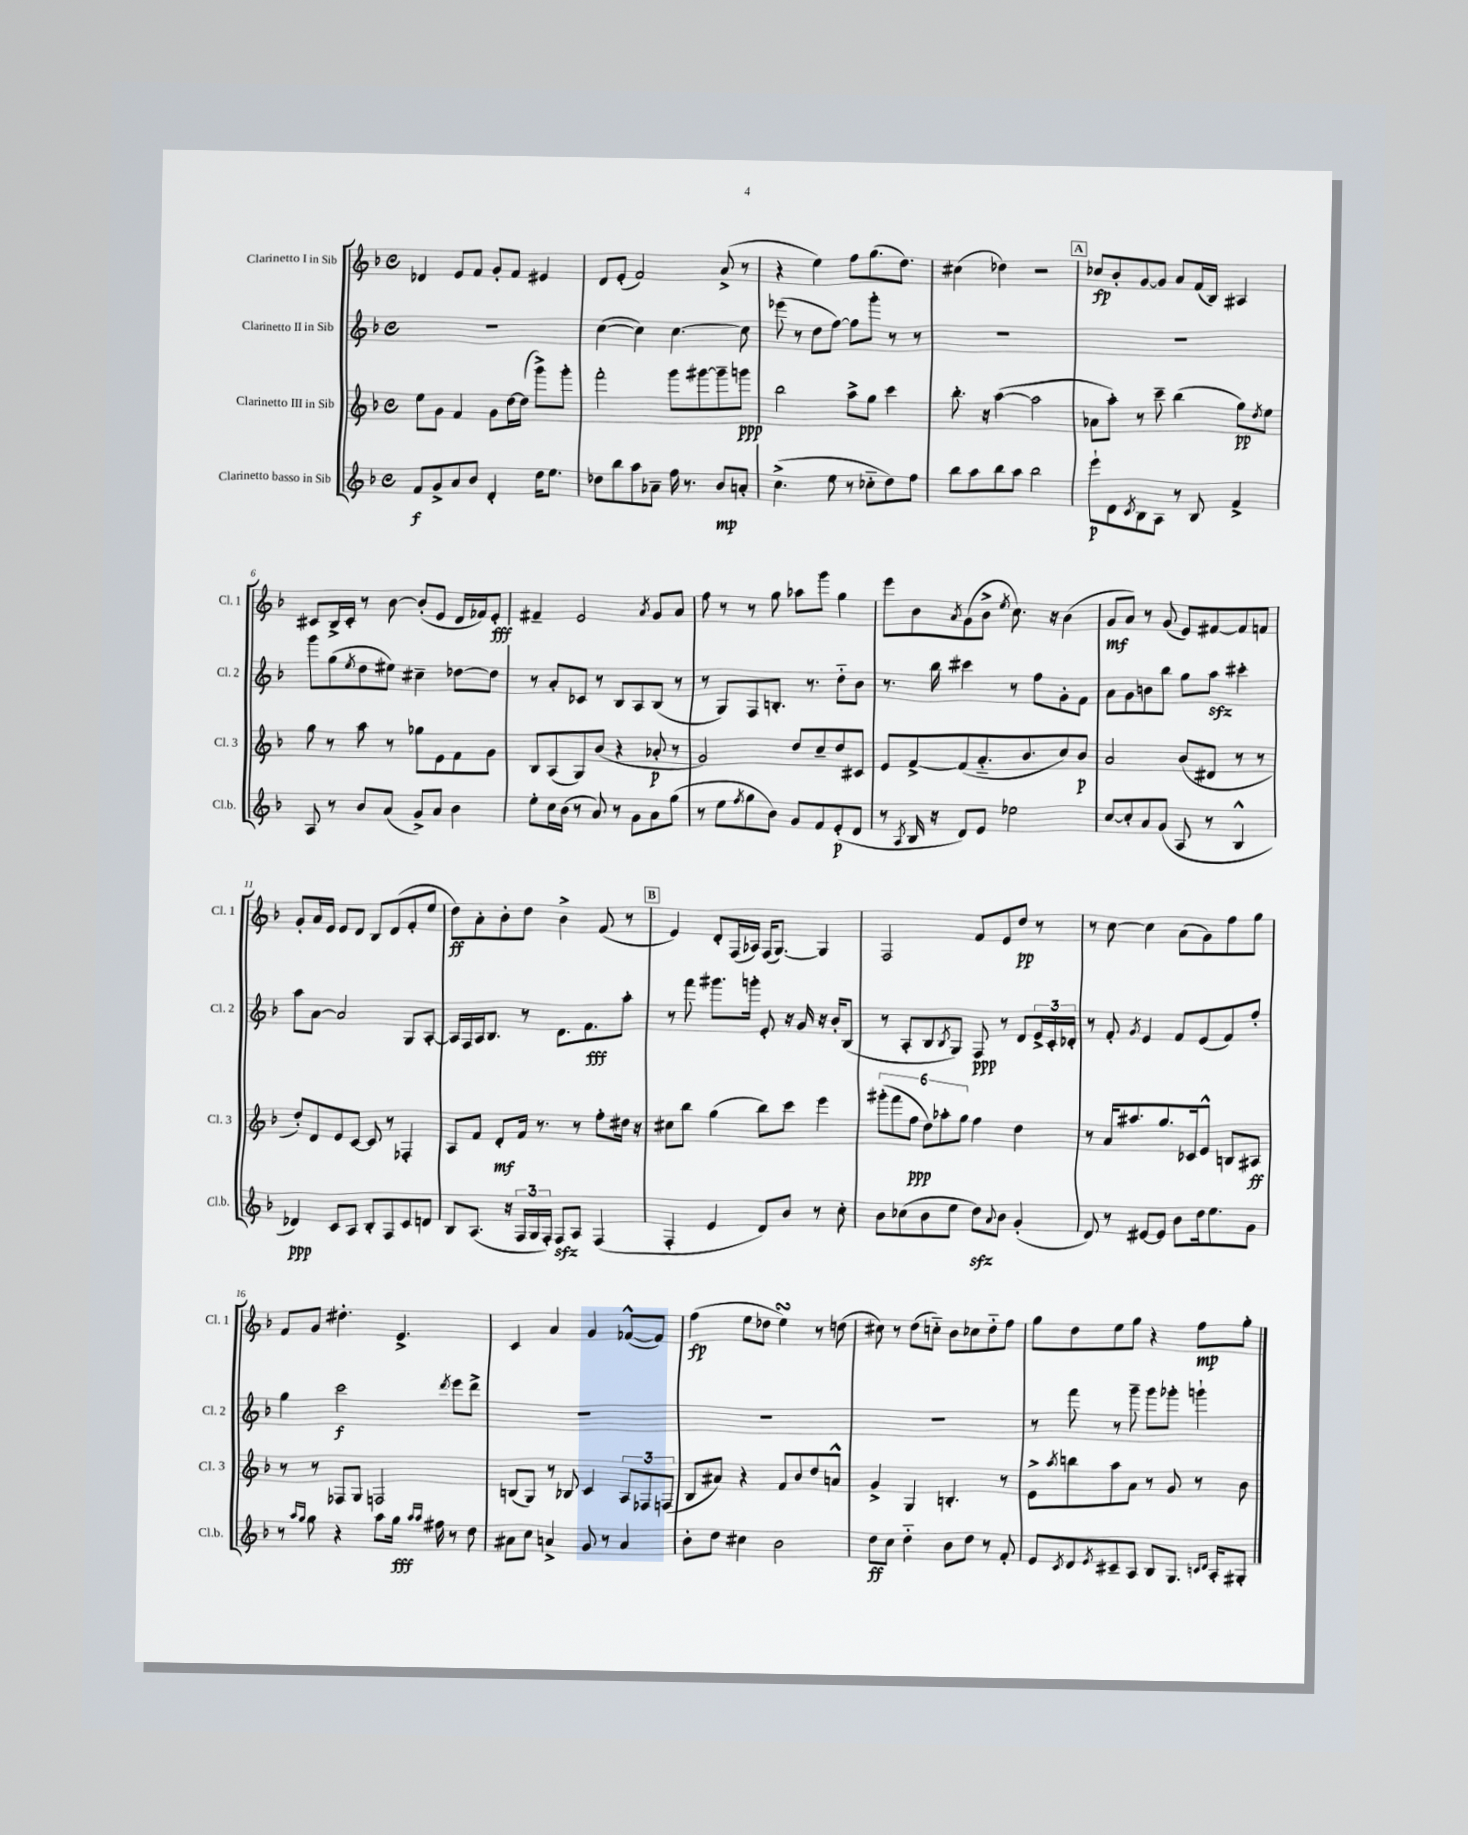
<<
\new StaffGroup <<
\new Staff = "s0" \with { instrumentName = "Clarinetto I in Sib" shortInstrumentName = "Cl. 1" } {
    \clef treble \key f \major \defaultTimeSignature \time 4/4
    des'4 e'8 f'8 g'8-. f'8 eis'4 |
    d'8 e'8-.( f'2) a'8->( r8 |
    r4 e''4) f''8 g''8.( d''8.) |
    cis''4( des''4) r2 |
    \mark \markup { \box "A" } ces''8\fp bes'8-. g'8~ g'8 a'8 f'16( bes16) ais4 |
    cis'8 bes16-> cis'16-. r8 bes'8~ bes'8-.( e'8 d'16 fes'16) e'8-.\fff |
    fis'4-- e'2 \acciaccatura { a'8 } g'8 a'8 |
    f''8 r8 r8 g''8 aes''8 g'''8 g''4 |
    e'''8 bes'8 \acciaccatura { a'8 } g'8( bes'8-> \acciaccatura { e''8 } c''8.) r16 bes'4( |
    g'8\mf a'8) r8 g'8( e'8) fis'8~ fis'8 f'8 |
    g'8-. a'16 e'16 e'8 d'8 bes8 d'8( f'8-. e''8 |
    d''8\ff) a'8-. bes'8-. d''8 bes'4-> f'8( r8 |
    \mark \markup { \box "B" } e'4) d'8-. f16( aes16) f16( g8.~) g4 |
    f2 f'8 e'8 d''8\pp r8 |
    r8 c''8~ c''4 a'8( g'8) f''8 g''8 |
    f'8 g'8 dis''4.-. e'4.-> |
    c'4 a'4 g'4 fes'8~-^( fes'8) |
    f''4\fp( e''8 des''8 e''4\turn) r8 d''8( |
    cis''8) r8 d''8( c''8-_) bes'8 ces''8 d''8-_ f''8 |
    g''8 d''8 e''8 g''8 r4 f''8\mp g''8-. \bar "|." |
}
\new Staff = "s1" \with { instrumentName = "Clarinetto II in Sib" shortInstrumentName = "Cl. 2" } {
    \clef treble \key f \major \defaultTimeSignature \time 4/4
    R1 |
    c''4~( c''4) c''4.~ c''8 |
    ees'''8( r8 d''8 f''8~) f''8 g'''8-. r8 r8 |
    R1 |
    \mark \markup { \box "A" } R1 |
    g'''8 g''8( \acciaccatura { e''8 } d''8 eis''8) cis''4-- des''8~ des''8 |
    r8 a'8-. ces'8 r8 bes8 a8 bes8( r8 |
    r8 g8) f8 b8.-. r8. d''8-_ bes'8 |
    r8. bes''16 cis'''4 r8 f''8 g'8-. f'8 |
    a'8 g'8 b'8 bes''8 g''8 a''8\sfz cis'''4-. |
    a''8 a'8~ a'2 g8 a8~-. |
    a16 f16 a16 bes8. r8 d'8. f'8.\fff a''8-. |
    \mark \markup { \box "B" } r8 f'''8 gis'''8. g'''16-. e'8-. r16 g'16 r16 bes'16-. bes8( |
    r8 a8-. bes8 \acciaccatura { bes8 } g8) f8\ppp r8 d'8 \tuplet 3/2 { e'16-> c'16-. des'16-. } |
    r8 f'8-. \acciaccatura { g'8 } e'4 f'8 e'8( f'8) f''8-. |
    g''4 c'''2\f \acciaccatura { d'''8 } e'''8 d'''8-> |
    R1 |
    R1 |
    R1 |
    r8 f'''8 r8 g'''8-- g'''8 ges'''8-. g'''4-! \bar "|." |
}
\new Staff = "s2" \with { instrumentName = "Clarinetto III in Sib" shortInstrumentName = "Cl. 3" } {
    \clef treble \key f \major \defaultTimeSignature \time 4/4
    e''8 g'8 f'4 g'8 d''16~ d''16( g'''8->) g'''8-. |
    f'''2-. g'''8 gis'''8~ gis'''8-- g'''8\ppp |
    bes''2 a''8-> g''8 c'''4 |
    bes''8.-. r16 a''4~( a''2 |
    \mark \markup { \box "A" } aes'8 a''8-.) r8 c'''8-- bes''4( g''8\pp) \acciaccatura { d''8 } e''8 |
    g''8 r8 a''8 r8 ges''8 e'8 f'8 g'8 |
    bes8 a8( g8) bes'8( r4 aes'8-.\p r8 |
    g'2) d''8 c''8-- d''8 cis'8 |
    e'8 f'8~-> f'8( a'8.-_ bes'8. c''8) bes'8\p |
    a'2 bes'8( dis'8 r8 r8 |
    d''8-.) d'8 e'8 c'8~ c'8 r8 fes4-. |
    a8 f'8 d'8-.\mf f'16 r8. r8 f''8-. dis''16 r16 |
    \mark \markup { \box "B" } cis''8 bes''8 g''4( bes''8) c'''8 e'''4 |
    \tuplet 6/4 { gis'''8-.( f'''8 f''8\ppp d''8) aes''8-. g''8 } f''4 d''4 |
    r8 a'16 ais''8. g''8. ces'16 e'8-^ b8 ais8\ff |
    r8 r8 fes8 g8 f2 |
    b8( g8) r8 bes8 c'4 \tuplet 3/2 { a8 fes8 f8( } |
    bes8 ais'8) r4 f'8 bes'8 d''8 a'8-^ |
    g'4-> g4 b4.-. r8 |
    e'8-> \acciaccatura { a''8 } b''8 a''8 a'8 r8 g'8 r8 bes'8 \bar "|." |
}
\new Staff = "s3" \with { instrumentName = "Clarinetto basso in Sib" shortInstrumentName = "Cl.b." } {
    \clef treble \key f \major \defaultTimeSignature \time 4/4
    f'8\f g'8-> a'8 bes'8 d'4-. d''16 e''8. |
    des''8 bes''8 a''8 aes'8-- f''16 r8. bes'8\mp a'8-. |
    c''4.->( e''8 r8 ces''8-_ d''8) f''8 |
    bes''8 a''8 bes''8 a''8 bes''2 |
    \mark \markup { \box "A" } e'''8-!\p d'8 \acciaccatura { c'8 } bes8 a8 r8 bes8 f'4-> |
    a8 r8 bes'8 a'8( g'8->) a'8 bes'4 |
    e''8-. c''16 bes'16( r8 a'8) r8 g'8 a'8 g''8( |
    r8 e''8 \acciaccatura { f''8 } g''8 bes'8) g'8 f'8 e'8-.\p( d'8 |
    r8 \acciaccatura { a8 } bes16 r16 d'8) e'8 ees''2 |
    c''8~ c''8-. a'8 g'8( a8 r8 bes4-^ |
    des'4\ppp) c'8 a8 bes8-. f8 c'8 d'8 |
    bes8 a8.( r16 \tuplet 3/2 { f16 g16 f16-.) } f8\sfz a8 f4( |
    \mark \markup { \box "B" } f4-. e'4 d'8) bes'8 r8 c''8-. |
    bes'8 ces''8( bes'8 e''8 d''8\sfz) \appoggiatura { a'8 } bes'8 g'4-.( |
    d'8) r8 eis'8~ eis'8 bes'8 d''16 e''8. g'8 |
    r8 \grace { a''16 g''16 } g''8 r4 a''8 g''16\fff \grace { a''16 a''16 } fis''16 r8 d''8 |
    ais'8 c''8 a'4-> g'8 r8 a'4 |
    bes'8-. d''8 cis''4 bes'2 |
    d''8\ff c''8 d''4-_ bes'8 d''8 r8 f'8-. |
    e'8 \acciaccatura { c'8 } d'8 \acciaccatura { e'8 } cis'8-- a8 bes8 g8. \grace { c'16 d'16 } a16-. gis8-. \bar "|." |
}
>>
>>
